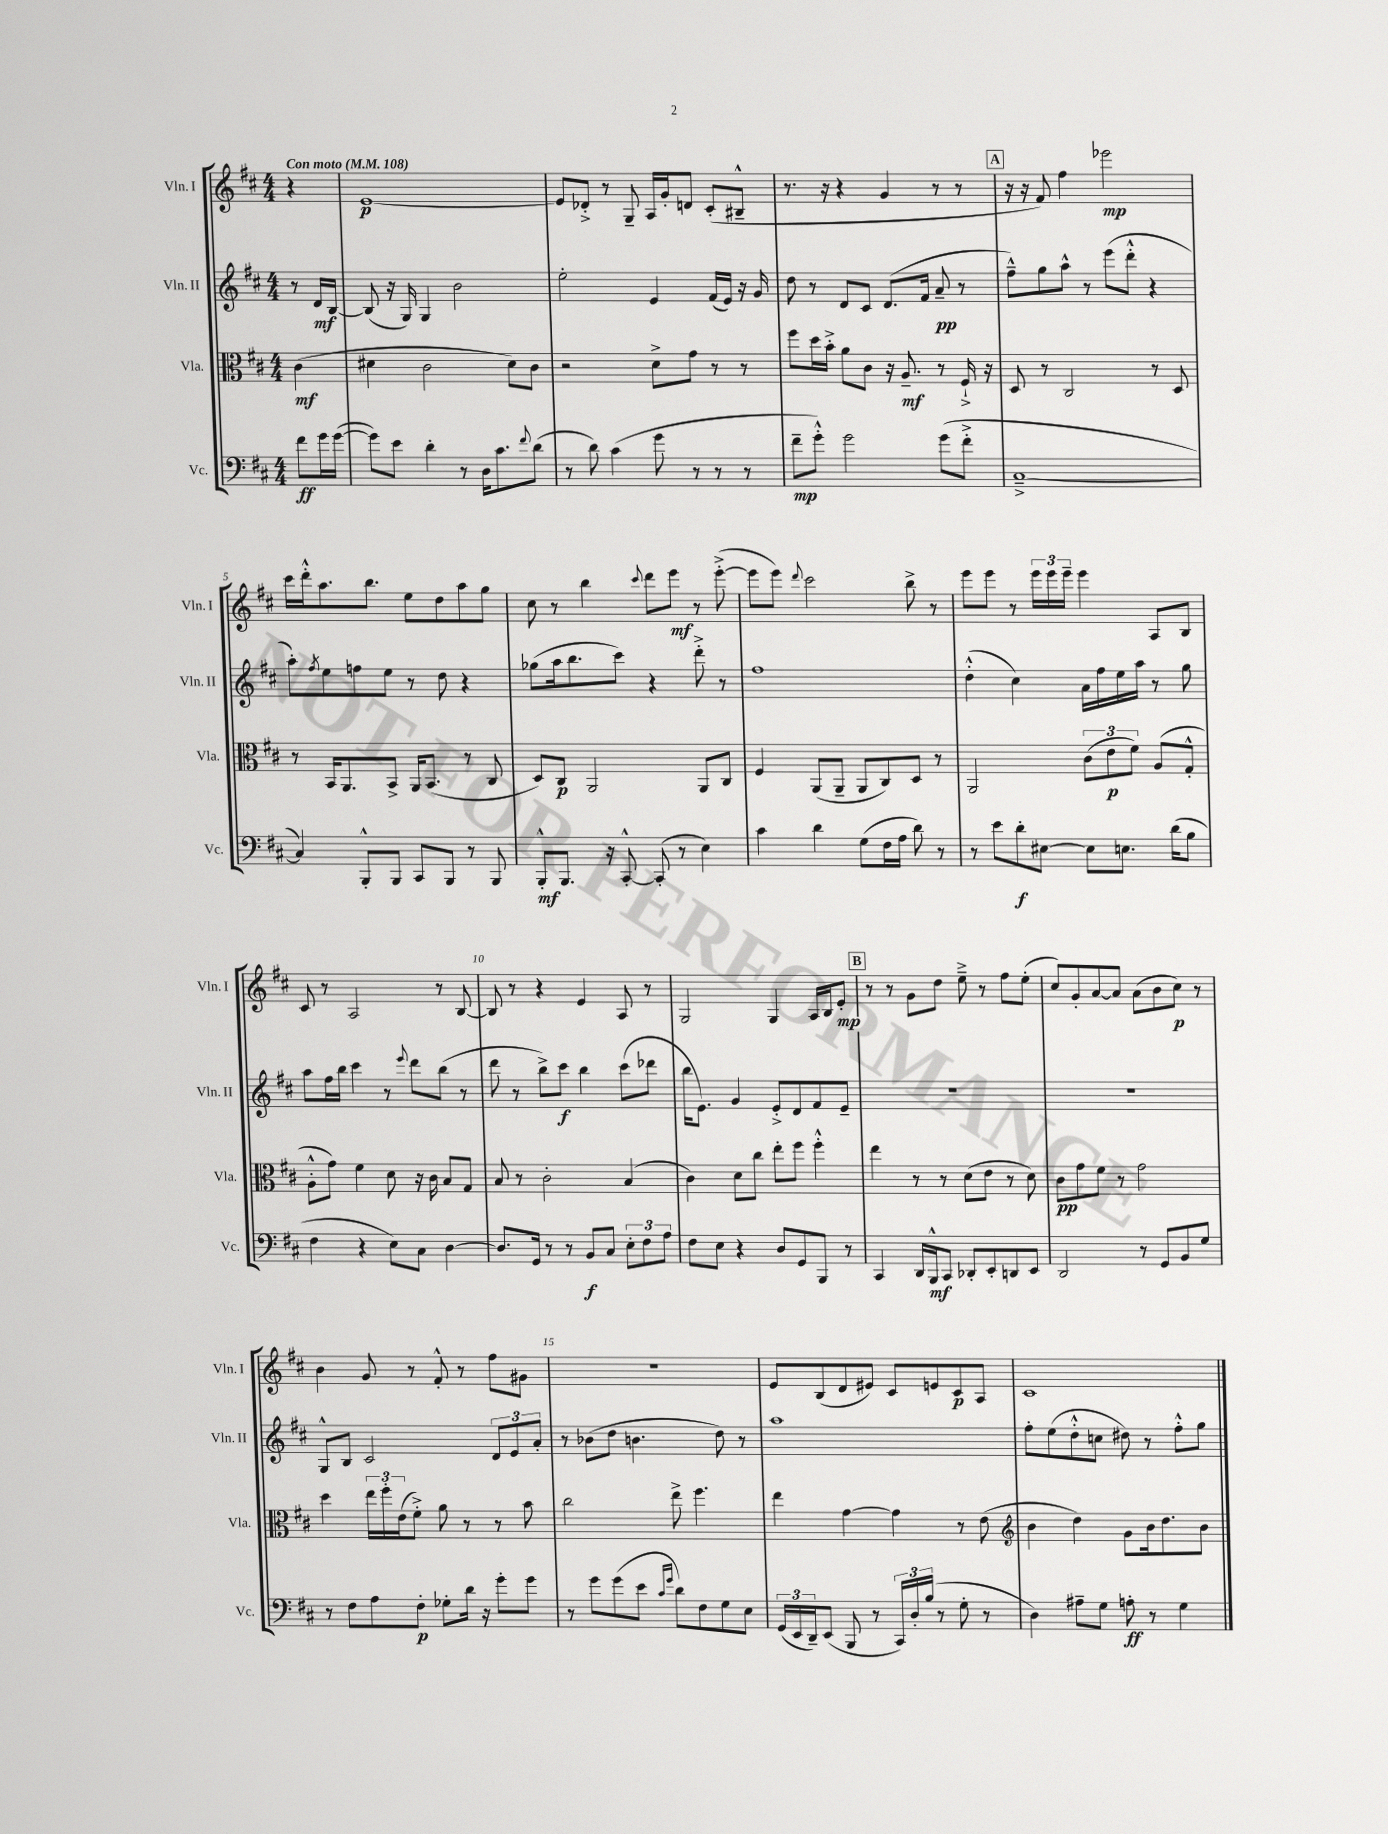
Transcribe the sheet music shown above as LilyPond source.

<<
\new StaffGroup <<
\new Staff = "s0" \with { instrumentName = "Vln. I" shortInstrumentName = "Vln. I" } {
    \clef treble \key d \major \numericTimeSignature \time 4/4 \partial 4 \tempo "Con moto" 4 = 108
    r4 |
    e'1~\p |
    e'8 des'8-.-> r8 g8-- a16 g'16-. d'8 cis'8-.( bis8---^ |
    r8. r16 r4 g'4 r8 r8 |
    \mark \markup { \box "A" } r16 r16 fis'8) fis''4 ees'''2\mp |
    cis'''16 d'''16-.-^ a''8. b''8. e''8 d''8 a''8 g''8 |
    cis''8 r8 b''4 \appoggiatura { cis'''8 } d'''8 e'''8\mf r8 e'''8~-.->( |
    e'''8 e'''8) \appoggiatura { d'''8 } cis'''2 b''8-> r8 |
    e'''8 e'''8 r8 \tuplet 3/2 { e'''16 e'''16 e'''16-- } e'''4 a8 b8 |
    cis'8 r8 a2 r8 b8~ |
    b8 r8 r4 e'4 a8 r8 |
    g2 g4 a16 b16 e'8-.\mp |
    \mark \markup { \box "B" } r8 r8 g'8 d''8 e''8---> r8 fis''8 e''8-.( |
    cis''8) g'8-. a'8~ a'8 a'8( b'8 cis''8\p) r8 |
    b'4 g'8 r8 fis'8-.-^ r8 fis''8 gis'8 |
    R1 |
    e'8 b8( d'8 eis'8) cis'8 e'8 cis'8\p a8 |
    cis'1 \bar "|." |
}
\new Staff = "s1" \with { instrumentName = "Vln. II" shortInstrumentName = "Vln. II" } {
    \clef treble \key d \major \numericTimeSignature \time 4/4 \partial 4
    r8 d'16\mf b16~ |
    b8( r16 g16) g4 b'2 |
    e''2-. e'4 fis'16( e'16) r16 g'16 |
    d''8 r8 d'8 cis'8 d'8.( fis'16 a'8--\pp r8 |
    \mark \markup { \box "A" } fis''8---^) g''8 a''8-^ r8 e'''8( d'''8-.-^ r4 |
    a''8-.) \acciaccatura { fis''8 } e''8 f''8 e''8 r8 d''8 r4 |
    ges''8( a''16 b''8. cis'''8) r4 d'''8-.-> r8 |
    fis''1 |
    d''4-.-^( cis''4) a'16 fis''16 e''16 a''16 r8 g''8 |
    a''8 fis''16 b''16 cis'''4 r8 \appoggiatura { e'''8 } d'''8 b''8( r8 |
    d'''8 r8 b''8->) cis'''8\f b''4 cis'''8( des'''8 |
    b''16 e'8.) g'4 e'8-.-> d'8 fis'8 e'8-- |
    \mark \markup { \box "B" } R1 |
    R1 |
    g8-^ b8 cis'2 \tuplet 3/2 { d'8 e'8 a'8-. } |
    r8 bes'8( d''8 b'4. d''8) r8 |
    a''1 |
    fis''8-. e''8( d''8-.-^ c''8 dis''8) r8 fis''8-.-^ g''8 \bar "|." |
}
\new Staff = "s2" \with { instrumentName = "Vla." shortInstrumentName = "Vla." } {
    \clef alto \key d \major \numericTimeSignature \time 4/4 \partial 4
    cis'4\mf( |
    dis'4 cis'2 dis'8) cis'8 |
    r2 d'8-> g'8 r8 r8 |
    fis''8 d''16 b'16-.-> a'8 cis'8 r16 a8.--\mf r8 fis16-!-> r16 |
    \mark \markup { \box "A" } d8 r8 cis2 r8 d8 |
    r8 b,16 a,8. b,8-> a,16 b,8.( r8 cis8 |
    d8) cis8\p a,2 a,8 cis8 |
    fis4 a,8( a,8-- a,8 cis8) d8 r8 |
    a,2 \tuplet 3/2 { cis'8( e'8\p fis'8) } a8( g8-.-^ |
    a8-.-^ g'8) fis'4 d'8 r16 cis'16 b8 g8 |
    b8 r8 cis'2-. b4( |
    cis'4) d'8 cis''8 e''8-. fis''8 fis''4-.-^ |
    \mark \markup { \box "B" } e''4 r8 r8 d'8( e'8 r8 d'8) |
    cis'8\pp g'8 fis'8 r8 g'2 |
    d''4 \tuplet 3/2 { e''16 fis''16-. e'16( } fis'8-.->) a'8 r8 r8 b'8 |
    cis''2 e''8-> fis''4. |
    e''4 g'4~ g'4 r8 e'8( |
    \clef treble b'4 d''4) g'8 b'16 d''8. b'8 \bar "|." |
}
\new Staff = "s3" \with { instrumentName = "Vc." shortInstrumentName = "Vc." } {
    \clef bass \key d \major \numericTimeSignature \time 4/4 \partial 4
    fis'8\ff g'16 g'16~( |
    g'8) e'8 d'4-. r8 d16 cis'8. \appoggiatura { fis'8 } d'8( |
    r8 d'8) cis'4( g'8 r8 r8 r8 |
    fis'8--\mp g'8-.-^) g'2 g'8( fis'8-.-> |
    \mark \markup { \box "A" } cis1~---> |
    cis4) b,,8-.-^ b,,8 cis,8 b,,8 r8 b,,8 |
    b,,8-.-^\mf b,,8. r16 cis,8~-.-^ cis,8-.( r8 e4) |
    cis'4 d'4 g8( fis16 a16 d'8) r8 |
    r8 e'8 d'8-.\f eis8~ eis8 e8. d'16( b8 |
    fis4 r4 e8) cis8 d4~ |
    d8. g,16 r8 r8 b,8\f cis8 \tuplet 3/2 { e8-. fis8 a8 } |
    fis8 e8 r4 d8 g,8 b,,8 r8 |
    \mark \markup { \box "B" } cis,4 d,16 b,,16-^\mf cis,8 des,8-. e,8-. d,8 e,8 |
    d,2 r8 g,8 b,8 g8 |
    r8 fis8 a8 fis8-.\p ges8-. d'16 r16 g'8-. g'8 |
    r8 g'8 g'8( e'8 \grace { cis'16 g'16 } d'8) fis8 g8 e8 |
    \tuplet 3/2 { g,16( e,16 d,16--) } e,8( b,,8 r8 \tuplet 3/2 { cis,16) d16-. b16( } r8 g8-. r8 |
    d4) ais8-- g8 a8-.\ff r8 g4 \bar "|." |
}
>>
>>
\layout { \context { \Score \override BarNumber.break-visibility = ##(#f #t #t) barNumberVisibility = #(every-nth-bar-number-visible 5) } }
